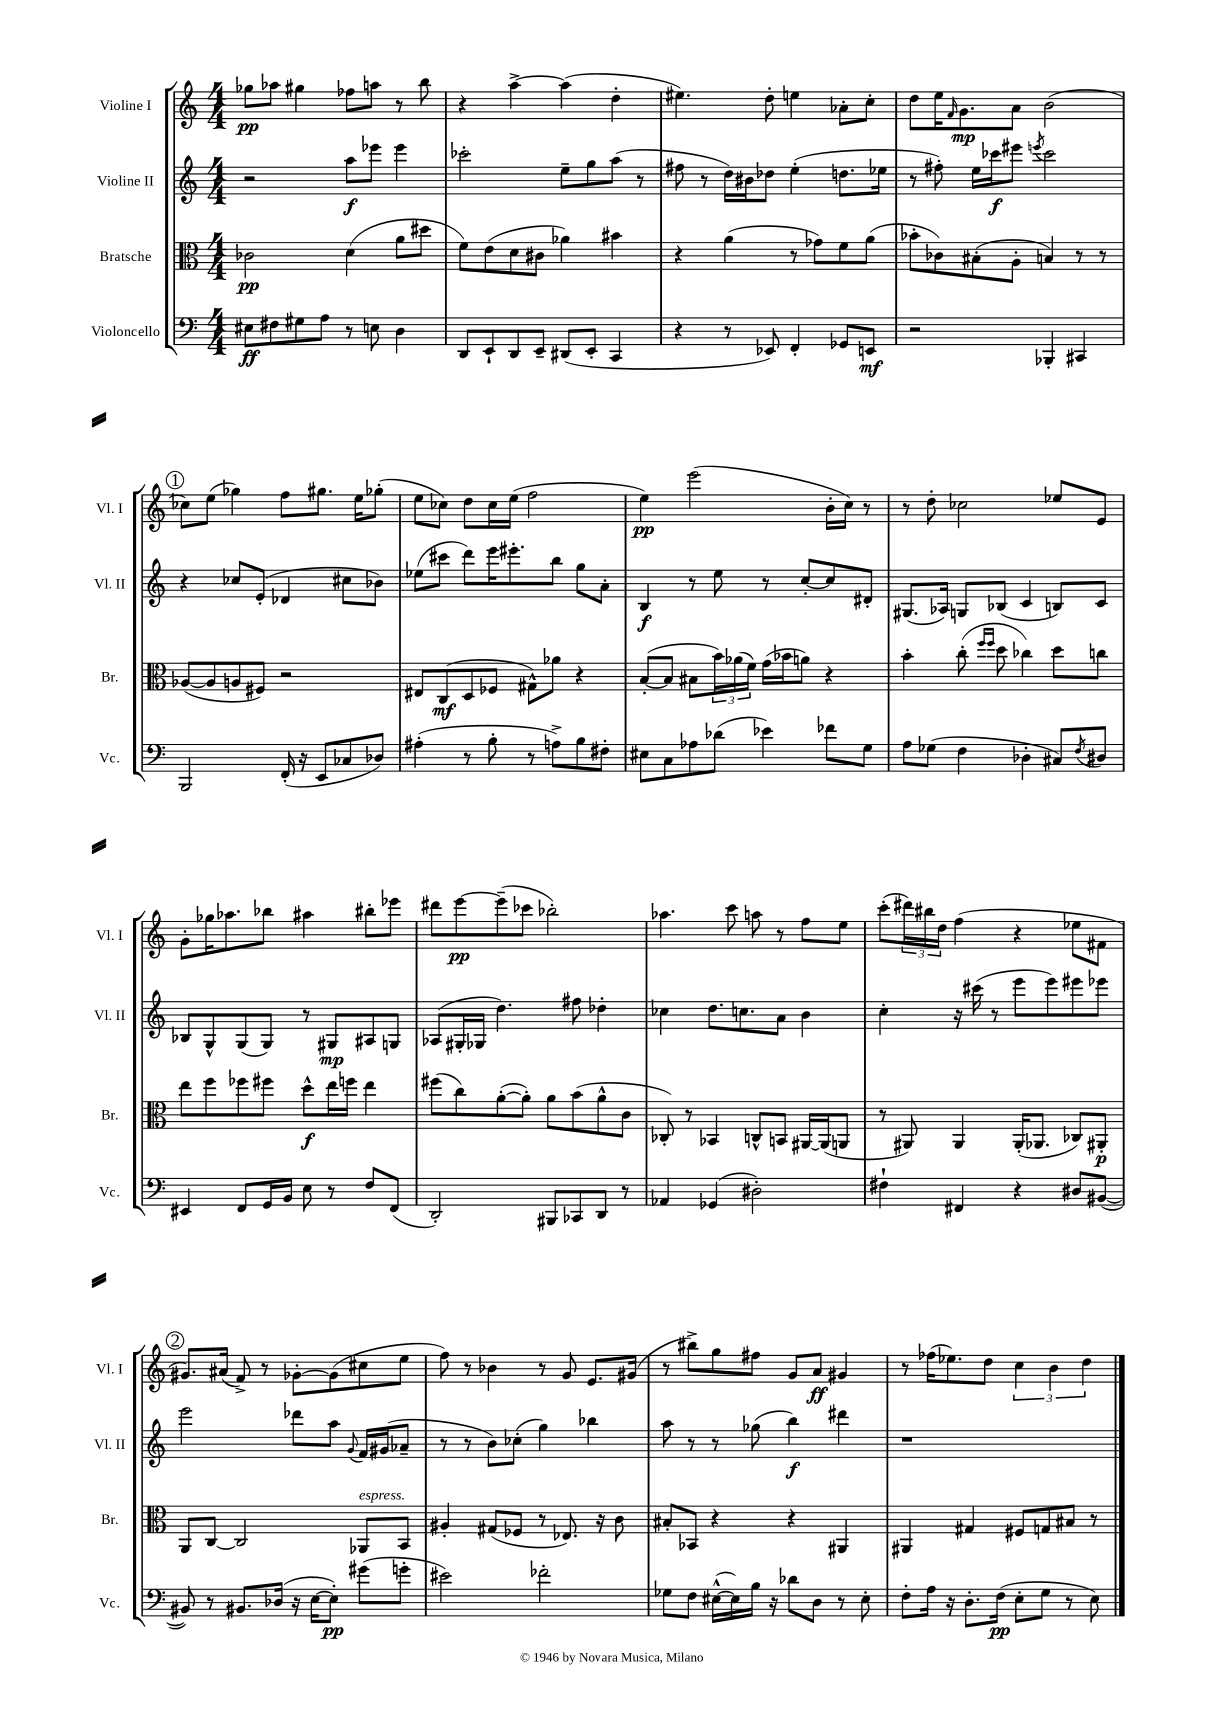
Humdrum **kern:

**kern	**dynam	**kern	**dynam	**kern	**dynam	**kern	**dynam
*part4	*part4	*part3	*part3	*part2	*part2	*part1	*part1
*staff4	*staff4	*staff3	*staff3	*staff2	*staff2	*staff1	*staff1
*I"Violoncello	*	*I"Bratsche	*	*I"Violine II	*	*I"Violine I	*
*I'Vc.	*	*I'Br.	*	*I'Vl. II	*	*I'Vl. I	*
*clefF4	*	*clefC3	*	*clefG2	*	*clefG2	*
*k[]	*	*k[]	*	*k[]	*	*k[]	*
*M4/4	*	*M4/4	*	*M4/4	*	*M4/4	*
=1	=1	=1	=1	=1	=1	=1	=1
8E#X\L	ff	2c-X\	pp	2r	.	8gg-X\L	pp
8F#X\	.	.	.	.	.	8aa-X\J	.
8G#X\	.	.	.	.	.	4gg#X\	.
8A\J	.	.	.	.	.	.	.
8r	.	(4d\	.	8aa\L	f	8ff-X\L	.
8En\	.	.	.	8eee-X\J	.	8aan\J	.
4D\	.	8a\L	.	4eee-\	.	8r	.
.	.	8dd#X\J	.	.	.	8bb\	.
=2	=2	=2	=2	=2	=2	=2	=2
8DD/L	.	8f\L)	.	2ccc-X'\	.	4r	.
8EE`/	.	(8e\	.	.	.	.	.
8DD/	.	8d\	.	.	.	[4aa^\	.
8EE~/J	.	8c#X\J	.	.	.	.	.
(8DD#X/L	.	4a-X\)	.	8ee~\L	.	(4aa\]	.
8EE'/J	.	.	.	8gg\	.	.	.
4CC/	.	4b#X\	.	(8aa\J	.	4dd'\	.
.	.	.	.	8r	.	.	.
=3	=3	=3	=3	=3	=3	=3	=3
4r	.	4r	.	8ff#X\	.	4.ee#X\)	.
.	.	.	.	8r	.	.	.
8r	.	(4a\	.	16dd\LL)	.	.	.
.	.	.	.	16b#X\J	.	.	.
8EE-X/)	.	.	.	8dd-X\J	.	8dd'\	.
4FF'/	.	8r	.	(4ee'\	.	4een\	.
.	.	8g-X\L)	.	.	.	.	.
8GG-X/L	.	8f\	.	8.ddn\L	.	8a-X'\L	.
8EEn/J	mf	(8a\J	.	.	.	8cc'\J	.
.	.	.	.	16ee-X\Jk	.	.	.
=4	=4	=4	=4	=4	=4	=4	=4
2r	.	8b-X'\L	.	8r	.	8dd\L	.
.	.	8c-X\)	.	8ff#X'\)	.	16ee\K	.
.	.	.	.	.	.	16qqf/	.
.	.	.	.	.	.	8.g\	mp
.	.	(8B#X'\	.	16ee\LL	.	.	.
.	.	.	.	16ccc-X\J	f	.	.
.	.	8A'\J	.	8eee#X\J	.	8a\J	.
.	.	.	.	8qeeen/	.	.	.
4BBB-X'/	.	4Bn/)	.	2ccc-\	.	(2b\	.
4CC#X/	.	8r	.	.	.	.	.
.	.	8r	.	.	.	.	.
!!LO:LB:g=z
!!LO:REH:place=s1:t=1
=5	=5	=5	=5	=5	=5	=5	=5
2BBB/	.	([8A-X/L	.	4r	.	8cc-X\L)	.
.	.	8A-/]	.	.	.	(8ee\J	.
.	.	8An/	.	8cc-X/L	.	4gg-X\)	.
.	.	8F#X/J)	.	(8e'/J	.	.	.
(16FF'/	.	2r	.	4d-X/	.	8ff\L	.
16r	.	.	.	.	.	.	.
8EE/L	.	.	.	.	.	8.gg#X\J	.
8C-X/	.	.	.	8cc#X\L	.	.	.
.	.	.	.	.	.	16ee\KL	.
8D-X/J)	.	.	.	8b-X\J)	.	(8gg-X'\J	.
=6	=6	=6	=6	=6	=6	=6	=6
(4A#X'\	.	8E#X/L	.	(8ee-X\L	.	8ee\L	.
.	.	(8C/	mf	8ccc#X\J	.	8cc-X\J)	.
8r	.	8D/	.	8ddd\L)	.	8dd\L	.
8B'\	.	8F-X/J	.	16eee\K	.	16cc-\L	.
.	.	.	.	8.eee#X'\	.	(16ee\JJ	.
8r	.	8G#X^^\L)	.	.	.	2ff\	.
8An^\L)	.	8a-X\J	.	8bb\J	.	.	.
8B\	.	4r	.	8gg\L	.	.	.
8F#X'\J	.	.	.	8a'\J	.	.	.
=7	=7	=7	=7	=7	=7	=7	=7
8E#X\L	.	([8B'/L	.	4B/	f	4ee\)	pp
8C\	.	8B/J]	.	.	.	.	.
8A-X\	.	8B#X\L	.	8r	.	(2eee\	.
(8d-X\J	.	24b\L)	.	8ee\	.	.	.
.	.	(24a-X\	.	.	.	.	.
.	.	24f\JJ)	.	.	.	.	.
4e-X\)	.	(16g\LL	.	8r	.	.	.
.	.	16b-X\J	.	.	.	.	.
.	.	8an\J)	.	[8cc'/L	.	.	.
8f-X\L	.	4r	.	8cc/]	.	16b'\LL	.
.	.	.	.	.	.	16cc\JJ)	.
8G\J	.	.	.	8d#X'/J	.	8r	.
=8	=8	=8	=8	=8	=8	=8	=8
8A\L	.	4b'\	.	(8.G#X/L	.	8r	.
(8G-X\J	.	.	.	.	.	8dd'\	.
.	.	.	.	16A-X/Jk)	.	.	.
4F\	.	(8cc'\	.	8Gn/L	.	2cc-X\	.
.	.	16qqff/LL	.	.	.	.	.
.	.	16qqff/JJ	.	.	.	.	.
.	.	8dd\	.	(8B-X/J	.	.	.
4D-X'\	.	4cc-X\)	.	4c/	.	.	.
8C#X/L)	.	8dd\L	.	8Bn/L)	.	8ee-X/L	.
8qF/	.	.	.	.	.	.	.
8D#X/J	.	8ccn\J	.	8c/J	.	8e/J	.
!!LO:LB:g=z
=9	=9	=9	=9	=9	=9	=9	=9
4EE#X/	.	8ee\L	.	8B-X/L	.	8g'\L	.
.	.	8ff\	.	8G^^/	.	16gg-X\K	.
.	.	.	.	.	.	8.aa-X\	.
8FF/L	.	8ff-X\	.	(8G/	.	.	.
16GG/L	.	8ff#X\J	.	8G/J)	.	8bb-X\J	.
16BB/JJ	.	.	.	.	.	.	.
8E\	.	8dd^^\L	f	8r	.	4aa#X\	.
8r	.	16ee\L	.	8G#X/L	mp	.	.
.	.	16ffn\JJ	.	.	.	.	.
8F/L	.	4ee\	.	8A#X/	.	8bb#X'\L	.
(8FF/J	.	.	.	8Gn/J	.	8eee-X\J	.
=10	=10	=10	=10	=10	=10	=10	=10
2DD'/)	.	(8ff#X\L	.	(8A-X/L	.	8ddd#X\L	.
.	.	8cc\)	.	16G#X'/L	.	[8eee\	pp
.	.	.	.	16G-X/JJ	.	.	.
.	.	([8a'\	.	4.dd\)	.	(8eee~\]	.
.	.	8a'\J])	.	.	.	8ccc-X\J	.
8BBB#X/L	.	8a\L	.	.	.	2bb-X'\)	.
8CC-X/	.	(8b\	.	8ff#X\	.	.	.
8DD/J	.	8a^^\	.	4dd-X'\	.	.	.
8r	.	8c\J	.	.	.	.	.
=11	=11	=11	=11	=11	=11	=11	=11
4AA-X/	.	8C-X'/)	.	4cc-X\	.	4.aa-X\	.
.	.	8r	.	.	.	.	.
(4GG-X/	.	4BB-X/	.	8.dd\L	.	.	.
.	.	.	.	.	.	8ccc\	.
.	.	.	.	8.ccn\	.	.	.
2D#X'\)	.	8Cn^^/L	.	.	.	8aan\	.
.	.	8BBn/J	.	8a\J	.	8r	.
.	.	[16AA#X/LL	.	4b\	.	8ff\L	.
.	.	(16AA#/J]	.	.	.	.	.
.	.	8AAn/J	.	.	.	8ee\J	.
=12	=12	=12	=12	=12	=12	=12	=12
4F#X`\	.	8r	.	4cc'\	.	(8ccc'\L	.
.	.	8AA#X/)	.	.	.	24ddd#X\L)	.
.	.	.	.	.	.	24bb#X\	.
.	.	.	.	.	.	24dd\JJ	.
4FF#X/	.	4AA#/	.	16r	.	(4ff\	.
.	.	.	.	(16ccc#X\	.	.	.
.	.	.	.	8r	.	.	.
4r	.	(16AA#'/KL	.	8eee\L	.	4r	.
.	.	8.AA-X/J	.	.	.	.	.
.	.	.	.	8eee\)	.	.	.
8D#X/L	.	8C-X/L)	.	8eee#X\	.	8ee-X\L	.
([8BB#X/J	.	8AA#X'/J	p	8eee-X\J	.	8f#X\J	.
!!LO:LB:g=z
!!LO:REH:place=s1:t=2
=13	=13	=13	=13	=13	=13	=13	=13
8BB#X/])	.	8AA/L	.	2eee\	.	8.g#X/L)	.
8r	.	[8C/J	.	.	.	.	.
.	.	.	.	.	.	(16a#X/Jk	.
8.BB#X/L	.	2C/]	.	.	.	8f^/)	.
.	.	.	.	.	.	8r	.
(16D-X/Jk	.	.	.	.	.	.	.
16r	.	.	.	8ddd-X\L	.	[8g-X'\L	.
[16E\KL	.	.	.	.	.	.	.
8E'\J])	pp	.	.	8aa\J	.	(8g-\]	.
.	.	.	.	8qqg/	.	.	.
!	!	!LO:TX:a:i:t=espress.	!	!	!	!	!
(8g#X\L	.	8AA-X/L	.	16f/LL	.	8cc#X\	.
.	.	.	.	(16g#X/J	.	.	.
8gn'\J	.	8BB/J	.	8a-X~/J	.	8ee\J	.
=14	=14	=14	=14	=14	=14	=14	=14
2e#X\)	.	4A#X'/	.	8r	.	8ff\)	.
.	.	.	.	8r	.	8r	.
.	.	(8G#X/L	.	8b\L)	.	4b-X\	.
.	.	8F-X/J	.	(8cc-X'\J	.	.	.
2f-X'\	.	8r	.	4gg\)	.	8r	.
.	.	8.E-X/)	.	.	.	8g/	.
.	.	.	.	4bb-X\	.	8.e/L	.
.	.	16r	.	.	.	.	.
.	.	8c\	.	.	.	.	.
.	.	.	.	.	.	(16g#X/Jk	.
=15	=15	=15	=15	=15	=15	=15	=15
8G-X\L	.	8B#X'/L	.	8aa\	.	8r	.
8F\J	.	8BB-X/J	.	8r	.	8bb#X^\L)	.
([16E#X^^\LL	.	4r	.	8r	.	8gg\	.
16E#\])	.	.	.	.	.	.	.
16B\JJ	.	.	.	(8gg-X\	.	8ff#X\J	.
16r	.	.	.	.	.	.	.
8d-X\L	.	4r	.	4bb\)	f	8g/L	.
8D\J	.	.	.	.	.	8a/J	ff
8r	.	4AA#X/	.	4ddd#X\	.	4g#X/	.
8E#'\	.	.	.	.	.	.	.
=16	=16	=16	=16	=16	=16	=16	=16
8F'\L	.	4AA#X/	.	1r	.	8r	.
16A\Jk	.	.	.	.	.	(16ff-X\KL	.
16r	.	.	.	.	.	8.ee-X\)	.
8.D'\L	.	4G#X/	.	.	.	.	.
.	.	.	.	.	.	8dd\J	.
(16F\Jk	pp	.	.	.	.	.	.
8E'\L	.	8F#X/L	.	.	.	6cc\	.
8G\J	.	8Gn/	.	.	.	.	.
.	.	.	.	.	.	6b\	.
8r	.	8B#X/J	.	.	.	.	.
.	.	.	.	.	.	6dd\	.
8E\)	.	8r	.	.	.	.	.
==	==	==	==	==	==	==	==
*-	*-	*-	*-	*-	*-	*-	*-
